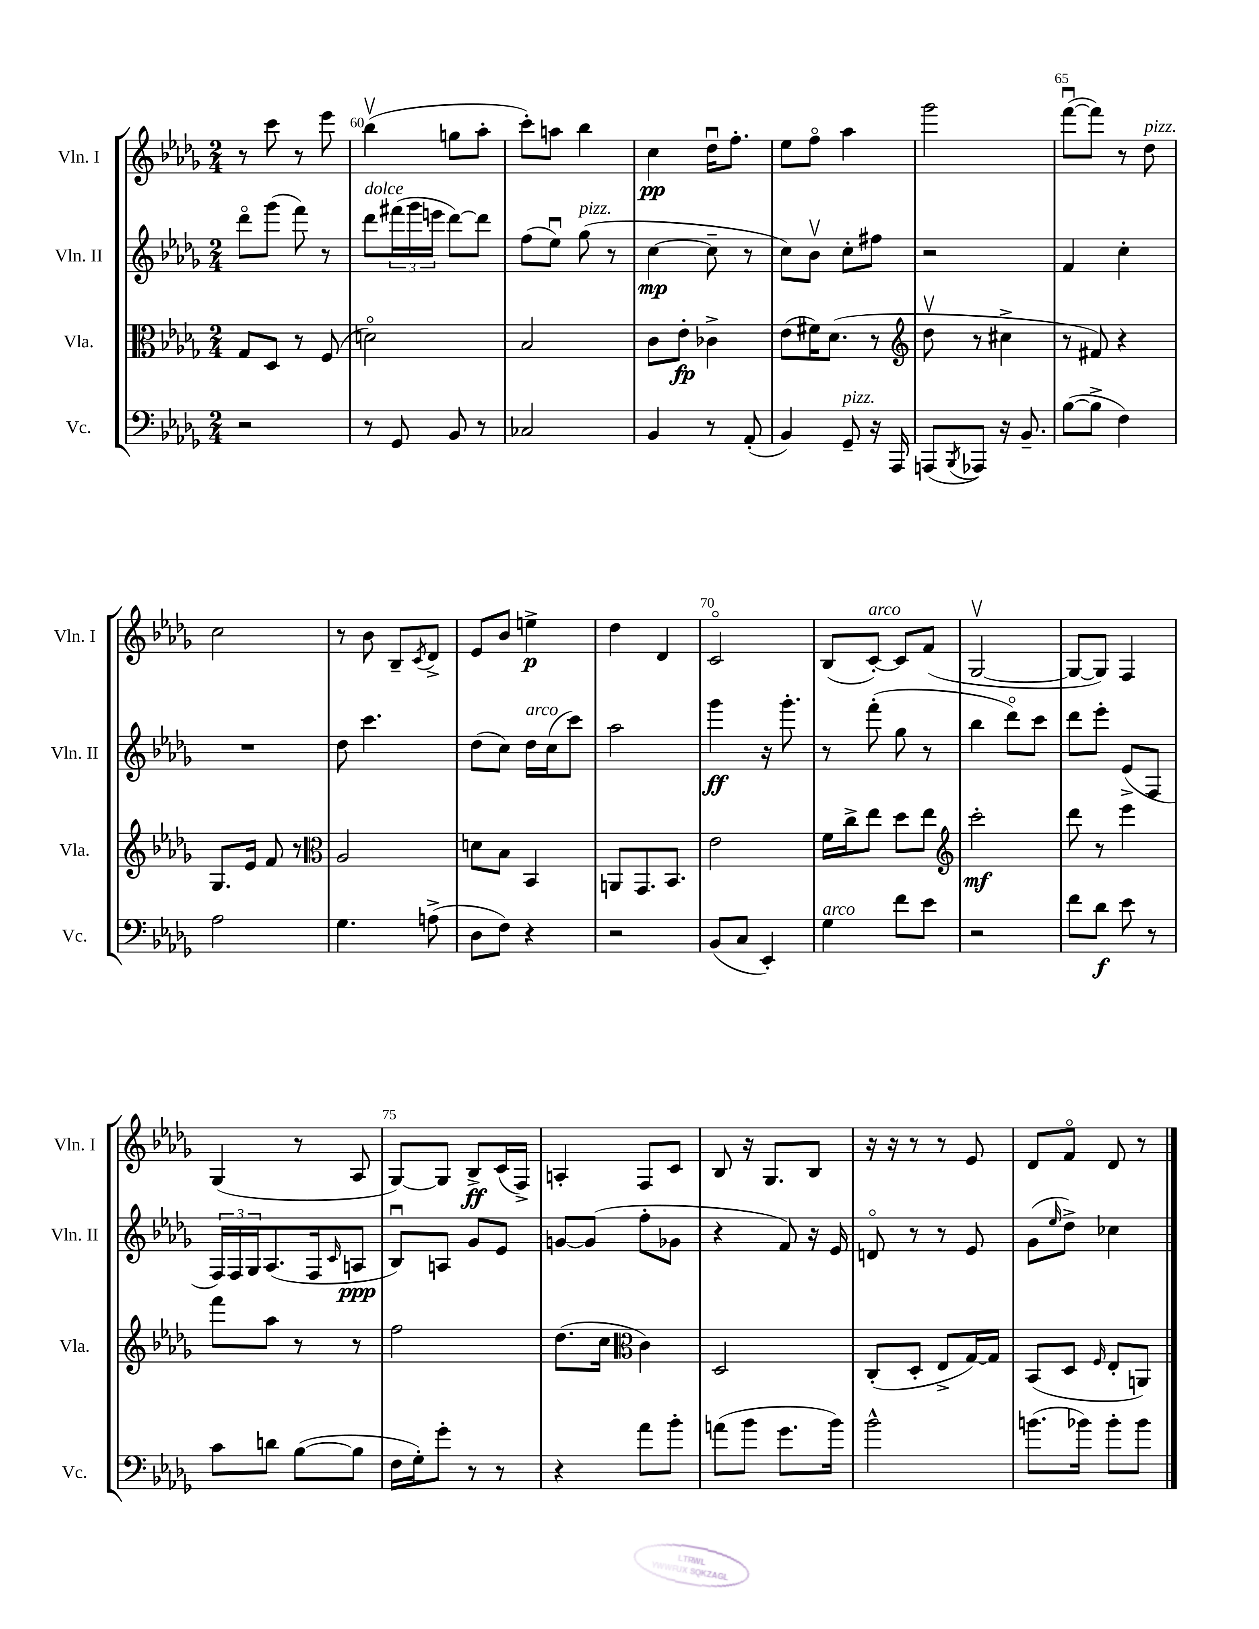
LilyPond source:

<<
\new StaffGroup <<
\new Staff = "s0" \with { instrumentName = "Vln. I" shortInstrumentName = "Vln. I" } {
    \clef treble \key des \major \numericTimeSignature \time 2/4
    r8 c'''8 r8 ees'''8 |
    bes''4\upbow( g''8 aes''8-. |
    c'''8-.) a''8 bes''4 |
    c''4\pp des''16\downbow f''8.-. |
    ees''8 f''8\flageolet aes''4 |
    ges'''2 |
    f'''8~\downbow( f'''8) r8 des''8^\markup { \italic "pizz." } |
    c''2 |
    r8 bes'8 bes8-- \acciaccatura { c'8 } des'8-> |
    ees'8 bes'8 e''4->\p |
    des''4 des'4 |
    c'2\flageolet |
    bes8( c'8~-.^\markup { \italic "arco" }) c'8 f'8( |
    ges2~\upbow |
    ges8~ ges8) f4 |
    ges4( r8 aes8 |
    ges8~) ges8 bes8->\ff c'16( f16->) |
    a4-. f8 c'8 |
    bes8 r16 ges8. bes8 |
    r16 r16 r8 r8 ees'8 |
    des'8 f'8\flageolet des'8 r8 \bar "|." |
}
\new Staff = "s1" \with { instrumentName = "Vln. II" shortInstrumentName = "Vln. II" } {
    \clef treble \key des \major \numericTimeSignature \time 2/4
    des'''8\flageolet ges'''8( f'''8) r8 |
    des'''8^\markup { \italic "dolce" } \tuplet 3/2 { fis'''16( ges'''16 e'''16 } des'''8~) des'''8 |
    f''8( ees''8\downbow) ges''8^\markup { \italic "pizz." }( r8 |
    c''4~\mp c''8-- r8 |
    c''8) bes'8\upbow c''8-. fis''8 |
    r2 |
    f'4 c''4-. |
    R2 |
    des''8 c'''4. |
    des''8( c''8) des''16^\markup { \italic "arco" } c''16( c'''8) |
    aes''2 |
    ges'''4\ff r16 ges'''8.-. |
    r8 f'''8-.( ges''8 r8 |
    bes''4 des'''8\flageolet) c'''8 |
    des'''8 ees'''8-. ees'8->( f8 |
    \tuplet 3/2 { f16) f16 ges16 } aes8.( f16 \grace { c'16 } a8\ppp |
    bes8\downbow) a8 ges'8 ees'8 |
    g'8~ g'8( f''8-. ges'8 |
    r4 f'8) r16 ees'16 |
    d'8\flageolet r8 r8 ees'8 |
    ges'8( \grace { ees''16 } des''8->) ces''4 \bar "|." |
}
\new Staff = "s2" \with { instrumentName = "Vla." shortInstrumentName = "Vla." } {
    \clef alto \key des \major \numericTimeSignature \time 2/4
    ges8 des8 r8 f8( |
    d'2\flageolet) |
    bes2 |
    c'8 ees'8-.\fp ces'4-> |
    ees'8( fis'16) des'8.( r8 |
    \clef treble des''8\upbow r8 cis''4-> |
    r8 fis'8) r4 |
    ges8. ees'16 f'8 r8 |
    \clef alto aes2 |
    d'8 bes8 bes,4 |
    a,8 ges,8. bes,8. |
    ees'2 |
    f'16 c''16-> ees''8 des''8 ees''8 |
    \clef treble c'''2-.\mf |
    des'''8 r8 ees'''4 |
    f'''8 aes''8 r8 r8 |
    f''2 |
    des''8.( c''16 \clef alto c'4) |
    des2 |
    c8-.( des8-. ees8-> ges16~) ges16 |
    bes,8( des8 \grace { f16 } ees8-. a,8) \bar "|." |
}
\new Staff = "s3" \with { instrumentName = "Vc." shortInstrumentName = "Vc." } {
    \clef bass \key des \major \numericTimeSignature \time 2/4
    r2 |
    r8 ges,8 bes,8 r8 |
    ces2 |
    bes,4 r8 aes,8-.( |
    bes,4) ges,8--^\markup { \italic "pizz." } r16 aes,,16 |
    a,,8( \acciaccatura { bes,,8 } aes,,8) r16 bes,8.-- |
    bes8~( bes8-> f4) |
    aes2 |
    ges4. a8->( |
    des8 f8) r4 |
    r2 |
    bes,8( c8 ees,4-.) |
    ges4^\markup { \italic "arco" } f'8 ees'8 |
    r2 |
    f'8 des'8\f ees'8 r8 |
    c'8 d'8 bes8~( bes8 |
    f16 ges16-.) ges'8-. r8 r8 |
    r4 aes'8 bes'8-. |
    a'8( bes'8 ges'8. bes'16) |
    bes'2-^ |
    b'8.( bes'16) bes'8-. bes'8 \bar "|." |
}
>>
>>
\layout { \context { \Score currentBarNumber = #59 \override BarNumber.break-visibility = ##(#f #t #t) barNumberVisibility = #(every-nth-bar-number-visible 5) } }
